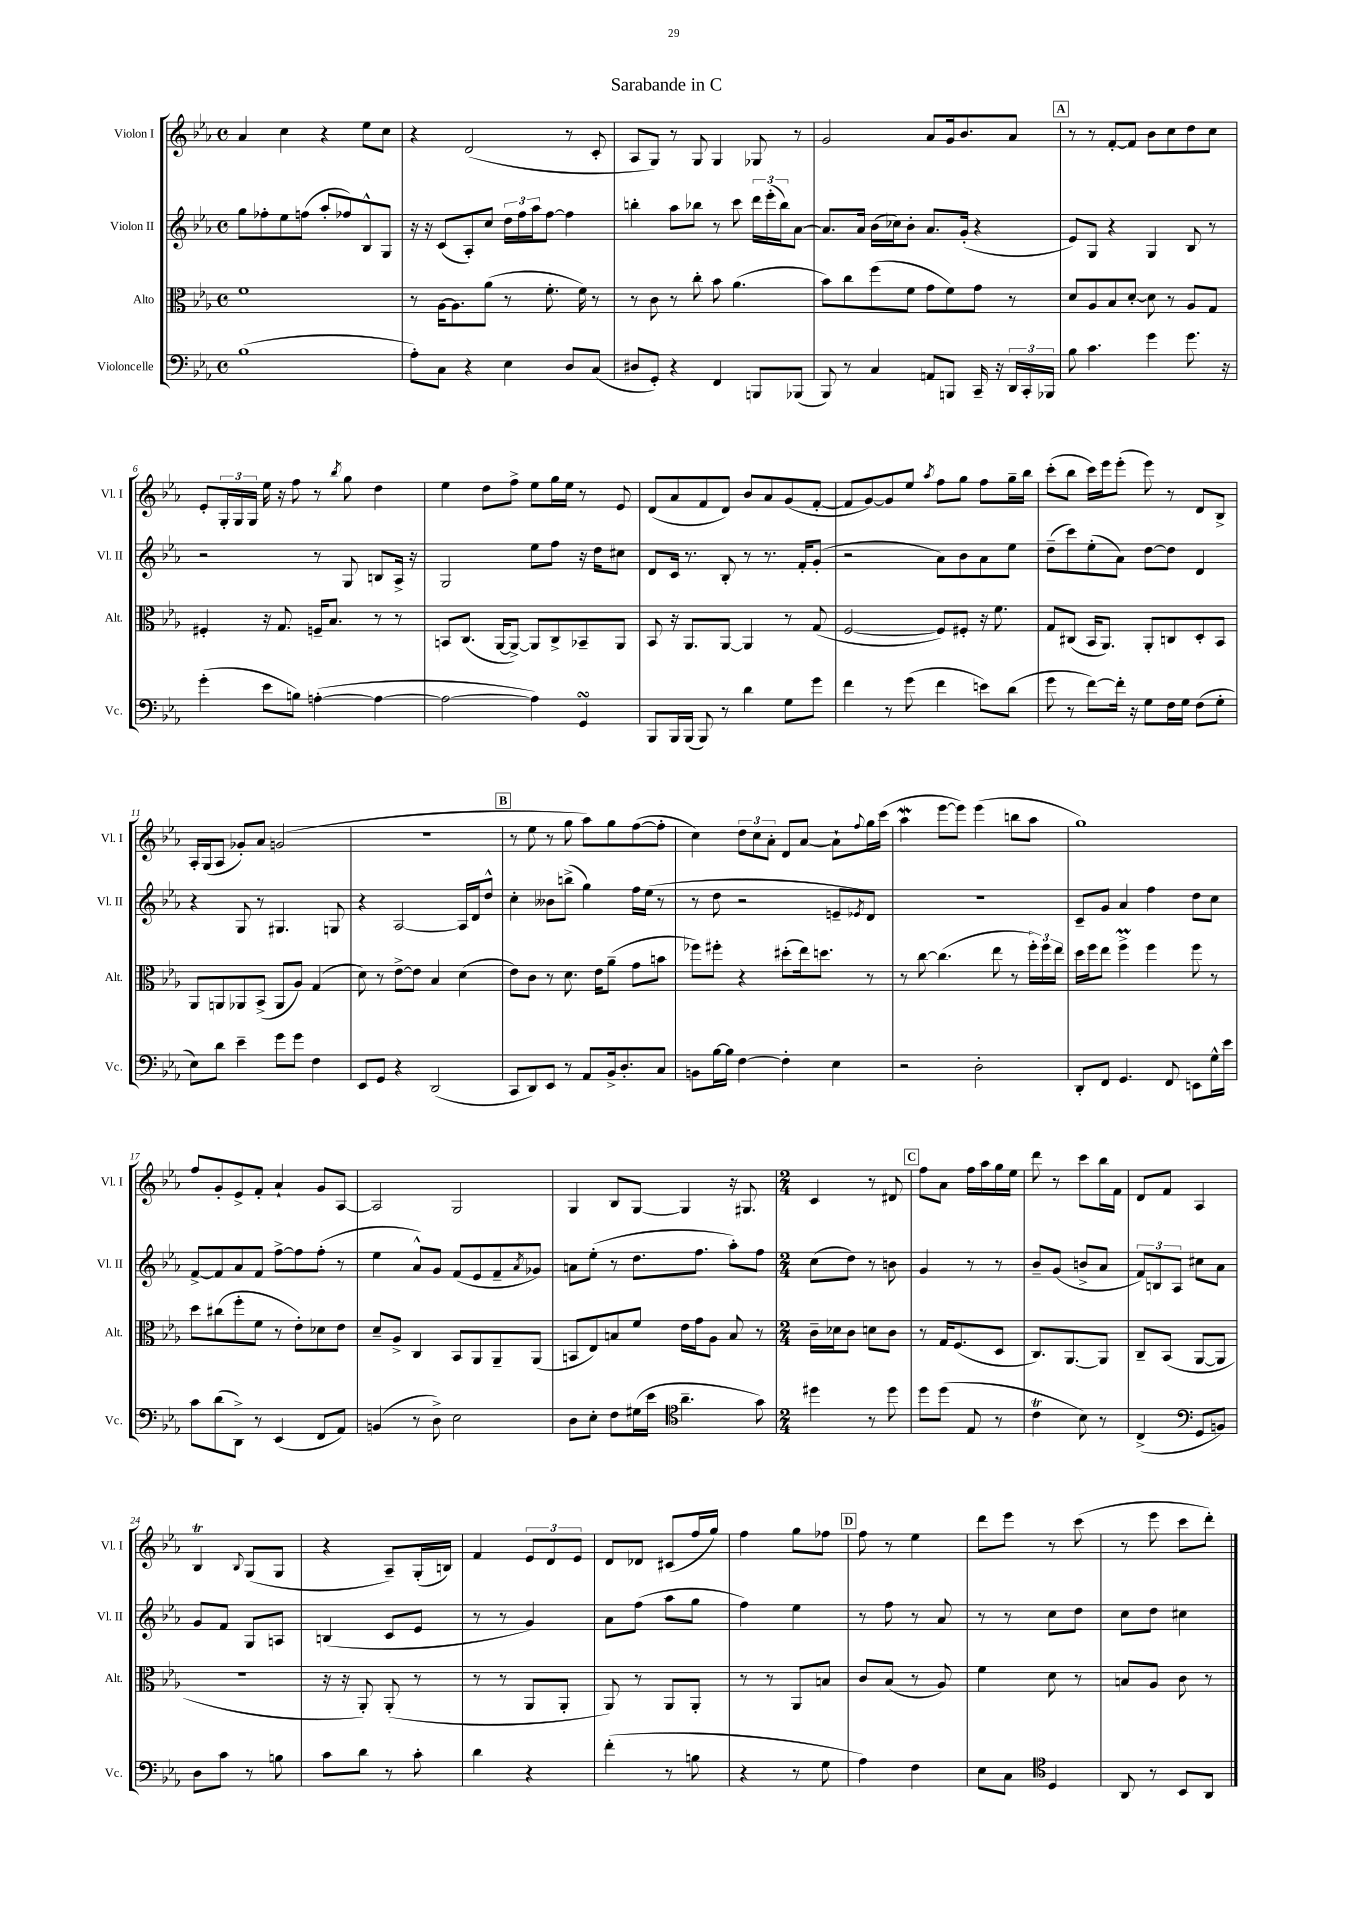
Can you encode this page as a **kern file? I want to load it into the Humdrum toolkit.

**kern	**kern	**kern	**kern
*staff4	*staff3	*staff2	*staff1
*clefF4	*clefC3	*clefG2	*clefG2
*k[b-e-a-]	*k[b-e-a-]	*k[b-e-a-]	*k[b-e-a-]
*M4/4	*M4/4	*M4/4	*M4/4
*met(c)	*met(c)	*met(c)	*met(c)
(1B-	1f	8gg	4a-
.	.	8ff-'	.
.	.	8ee-	4cc
.	.	(8ff	.
.	.	8aa-'	4r
.	.	8ff-)	.
.	.	8B-^^	8ee-
.	.	8G	8cc
=	=	=	=
8A-')	8r	16r	4r
.	.	16r	.
8C	[16A-	(8c	.
.	8.A-]	.	.
4r	.	8A-')	(2d
.	(8a-	8cc	.
4E-	8r	24dd	.
.	.	24ff	.
.	.	24aa-	.
.	8.f'	[8ff	.
8D	.	4ff]	8r
.	16f)	.	.
(8C	8r	.	8c'
=	=	=	=
8D#	8r	4bb'	8A-
8GG')	8c	.	8G)
4r	8r	8aa-	8r
.	8cc'	8bb-	8G
4FF	8b-	8r	4G
.	(4.a-	8ccc	.
8BBB	.	24ddd	8G-
.	.	(24eee-'	.
.	.	24bb-)	.
(8BBB-	.	[8a-	8r
=	=	=	=
8BBB-)	8b-)	8.a-]	2g
8r	8cc	.	.
.	.	16a-	.
4C	(8ff	(16b-	.
.	.	16cc-)	.
.	8f	8b-'	.
8AA	8g	8.a-	8a-
8BBB	8f)	.	16g
.	.	(16g'	8.b-
16CC~	8g	4r	.
16r	.	.	.
24DD	8r	.	8a-
24CC'	.	.	.
24BBB-	.	.	.
=	=	=	=
8B-	8d	8e-)	8r
4.c	8A-	8G	8r
.	8B-	4r	[8f'
.	[8d'	.	8f]
4g	8d]	4G	8b-
.	8r	.	8cc
8.g	8A-	8B-	8dd
.	8G	8r	8cc
16r	.	.	.
=	=	=	=
(4g'	4F#'	2r	8e-'
.	.	.	24G'
.	.	.	24G
.	.	.	24G
8e-	16r	.	16ee-
.	8.G	.	16r
8B)	.	.	8ff
([4A'	16F~	8r	8r
.	8.B-	.	.
.	.	.	8qbb-
.	.	8G	8gg
4A_	8r	8B	4dd
.	8r	16A-^	.
.	.	16r	.
=	=	=	=
2A_	8BB	2G	4ee-
.	(8.C	.	.
.	.	.	8dd
.	[16AA-	.	.
.	8AA-^_)	.	8ff^
4A])	8AA-]	8ee-	8ee-
.	8C^	8ff	16gg
.	.	.	16ee-
4GG	8BB-~	16r	8r
.	.	16dd	.
.	8AA-	8cc#	8e-
=	=	=	=
8BBB-	8BB-	8d	(8d
16BBB-	16r	16c	8a-
(16BBB-	8.AA-	8.r	.
8BBB-)	.	.	8f
8r	[8AA-	8B-'	8d)
4d	4AA-]	8r	8b-
.	.	8.r	8a-
8G	8r	.	(8g
.	.	16f'	.
8g	(8G	(8g'	[8f'
=	=	=	=
4f	[2F	2r	8f]
.	.	.	[8g)
8r	.	.	8g]
(8g	.	.	8ee-
.	.	.	8qaa-
4f	8F])	8a-)	8ff
.	8F#'	8b-	8gg
8e)	16r	8a-	8ff
.	8.f	.	.
(8d	.	8ee-	16gg~
.	.	.	16bb-
=	=	=	=
8g	8G	(8dd~	(8ccc'
8r	(8C#	8ccc)	8bb-
[8f)	16BB-	(8ee-'	16ccc)
.	8.AA-)	.	16eee-
16f']	.	8a-)	(8eee-'
16r	.	.	.
8G	8AA-'	[8dd	8eee-)
16F	8C	8dd]	8r
16G	.	.	.
(8F	8D'	4d	8d
8G'	8BB-	.	8B-^
=	=	=	=
8E-)	8AA-	4r	16A-'
.	.	.	(16G
8d	8AA	.	8A-
4e-~	8AA-	8G	8g-')
.	(8BB-^	8r	8a-
8g	8AA-	4.G#	(2g
8g	8A-)	.	.
4F	(4G	.	.
.	.	8G	.
=	=	=	=
8EE-	8d)	4r	1r
8GG	8r	.	.
4r	[8e-^	[2A-	.
.	8e-]	.	.
(2DD	4B-	.	.
.	(4d	16A-]	.
.	.	16d	.
.	.	8dd^^	.
=	=	=	=
8CC	8e-)	4cc'	8r
8DD)	8c	.	8ee-
8EE-	8r	8b--	8r
8r	8.d	(8bb^	8gg
8AA-	.	4gg)	8aa-)
.	16e-	.	.
16BB-^	(8a-~	.	8gg
8.D'	.	.	.
.	8g	16ff	([8ff
.	.	(16ee-	.
8C	8b	8r	8ff']
=	=	=	=
8BB	8ff-)	8r	4cc)
[16B-	8ff#'	8dd	.
16B-]	.	.	.
[4F	4r	2r	12dd
.	.	.	12cc
.	.	.	12a-'
4F']	(8dd#'	.	8d
.	16ee-)	.	[8a-
.	8.dd	.	.
4E-	.	8e~	8a-`]
.	.	8qe-	8qqff
.	8r	8d)	16gg
.	.	.	(16ccc
=	=	=	=
2r	8r	1r	4aa-
.	[8cc	.	.
.	(4.cc]	.	[8eee-
.	.	.	8eee-])
2D'	.	.	(4eee-
.	8ee-	.	.
.	8r	.	8bb
.	24ff')	.	8aa-
.	24ff	.	.
.	24ee-	.	.
=	=	=	=
8DD'	16dd	8c~	1gg)
.	16ff	.	.
8FF	8ee-	8g	.
4.GG	4ff^	4a-	.
.	4ff	4ff	.
8FF	.	.	.
8EE	8ff	8dd	.
16G^^	8r	8cc	.
16e-	.	.	.
=	=	=	=
8c	8dd	[8f^	8ff
(8d	(8cc#	8f]	8g'
8DD^)	8ff'	8a-	8e-^
8r	8f	8f	8f'
(4EE-	8r	[8ff^	4a-`
.	8e-')	8ff]	.
8FF	8d-	(8ff'	8g
8AA-)	8e-	8r	[8A-
=	=	=	=
(4BB	8d~	4ee-	2A-]
.	8A-^	.	.
8r	4C	8a-^^)	.
8D^)	.	8g	.
2E-	8BB-	(8f	2G
.	8AA-	8e-	.
.	8AA-~	8f~	.
.	.	8qa-	.
.	(8AA-	8g-)	.
=	=	=	=
8D	8BB	8a	4G
8E-'	8E-)	(8ee-'	.
8F	8B	8r	8B-
(16G#	8f	8.dd	[8G
16e-	.	.	.
*clefC4	*	*	*
4.a-~	16e-	.	4G]
.	16g	8.ff	.
.	8A-	.	.
.	8B	8aa-')	16r
.	.	.	8.G#
8g)	8r	8ff	.
=	=	=	=
*M2/4	*M2/4	*M2/4	*M2/4
4dd#	16c~	(8cc	4c
.	16d-	.	.
.	8c	8dd)	.
8r	8d	8r	8r
8dd#	8c	8b	8d#
=	=	=	=
8dd	8r	4g	8ff
(8dd	16G	.	8a-
.	(8.F	.	.
8E-	.	8r	16ff
.	.	.	16aa-
8r	8D	8r	16gg
.	.	.	16ee-
=	=	=	=
4c	8.C)	8b-~	8ddd
.	.	(8g	8r
.	[8.AA-	.	.
8B-)	.	8b^	8ccc
8r	8AA-]	8a-	16bb-
.	.	.	16f
=	=	=	=
(4C^	8C~	12f)	8d
.	.	12B	.
.	(8BB-	.	8f
.	.	12A-	.
*clefF4	*	*	*
8GG	[8AA-	8cc#	4A-
8BB)	8AA-]	8a-	.
=	=	=	=
8D	2r	8g	4B-
8c	.	8f	.
.	.	.	8qqB-
8r	.	8G	(8G
8B	.	8A	8G
=	=	=	=
8c	16r	(4B	4r
.	16r	.	.
8d	8AA-')	.	.
8r	(8AA-'	8c	8A-~)
8c'	8r	8e-	(16G'
.	.	.	16B)
=	=	=	=
4d	8r	8r	4f
.	8r	8r	.
4r	8AA-	4g)	12e-
.	.	.	12d
.	8AA-'	.	.
.	.	.	12e-
=	=	=	=
(4f'	8AA-)	8a-	8d
.	8r	(8ff	8d-
8r	8AA-	8aa-	(8c#
8B	8AA-'	8gg	16ff
.	.	.	16gg)
=	=	=	=
4r	8r	4ff)	4ff
.	8r	.	.
8r	8AA-	4ee-	8gg
8G	8B	.	8ff-
=	=	=	=
4A-)	8c	8r	8ff
.	(8B-	8ff	8r
4F	8r	8r	4ee-
.	8A-)	8a-	.
=	=	=	=
8E-	4f	8r	8ddd
8C	.	8r	8eee-
*clefC4	*	*	*
4D	8d	8cc	8r
.	8r	8dd	(8ccc
=	=	=	=
8AA-	8B	8cc	8r
8r	8A-	8dd	8eee-
8BB-	8c	4cc#	8ccc
8AA-	8r	.	8ddd')
==	==	==	==
*-	*-	*-	*-
